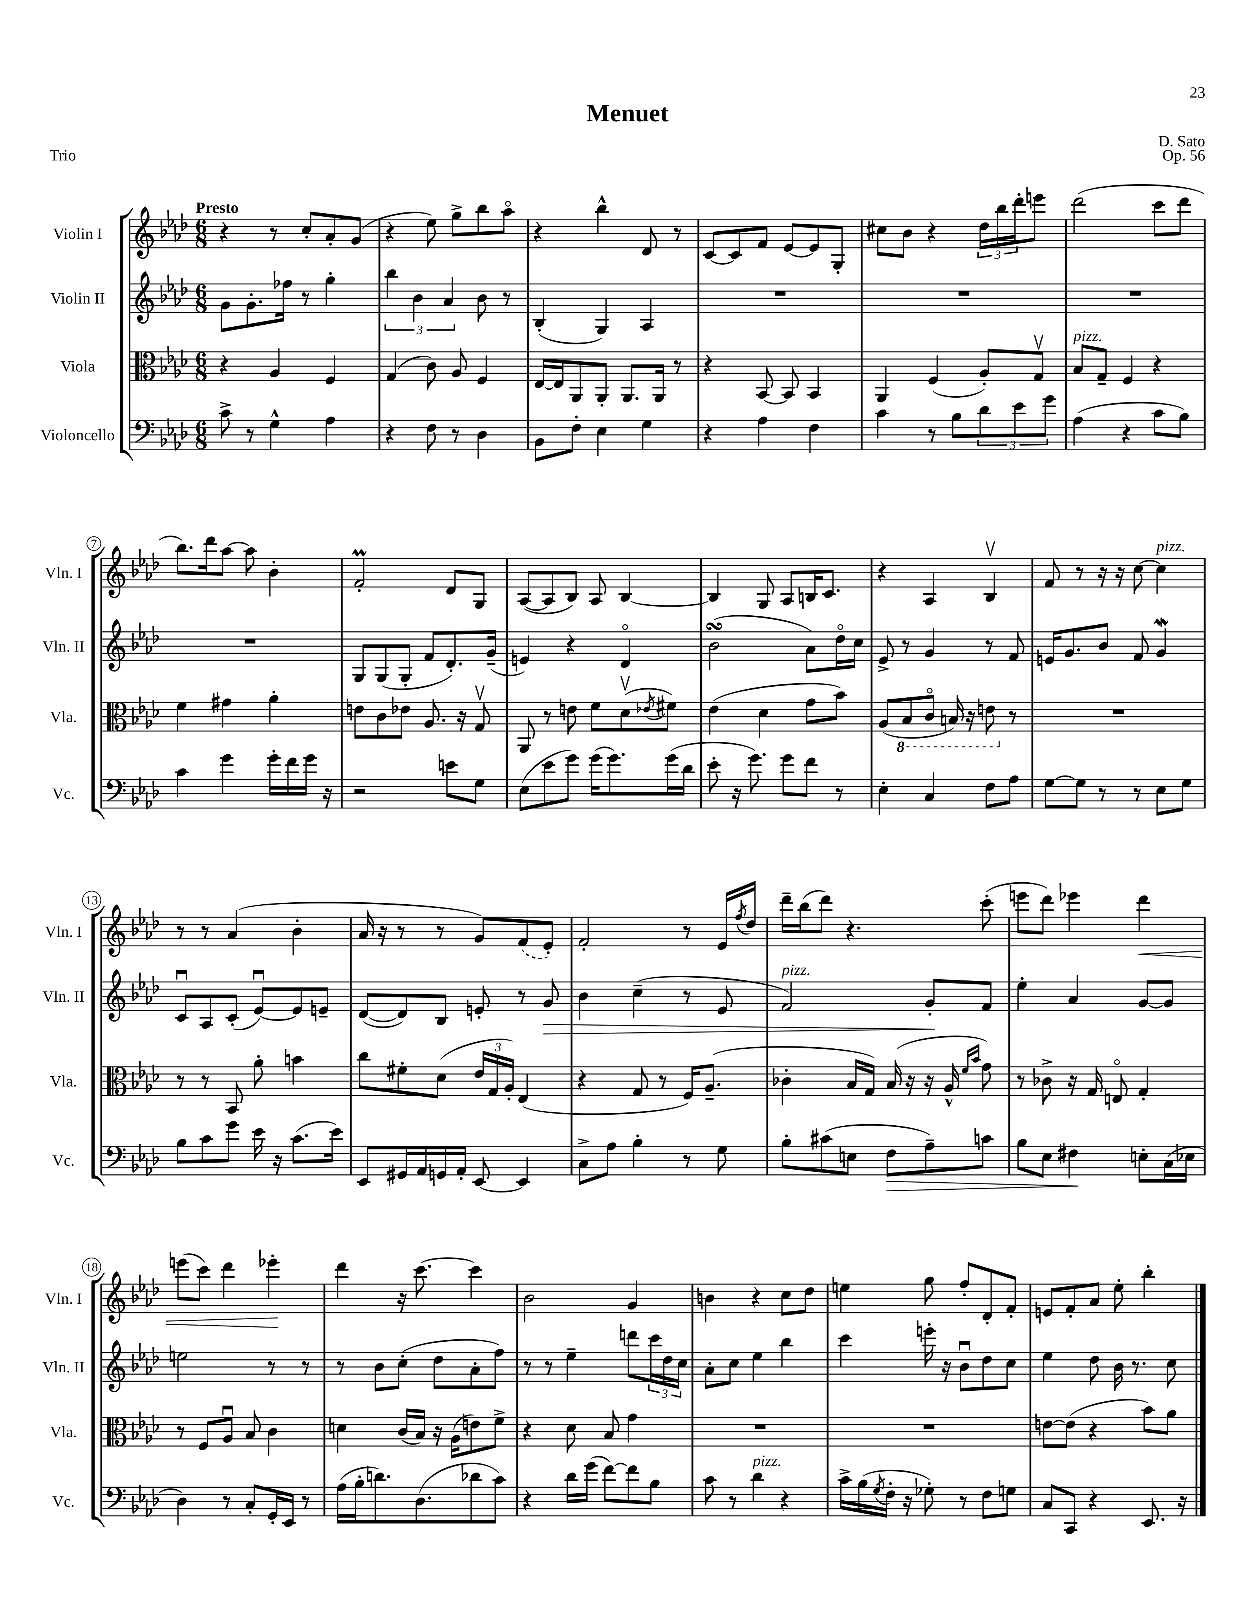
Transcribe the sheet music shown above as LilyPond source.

\header { title = "Menuet" composer = "D. Sato" opus = "Op. 56" piece = "Trio" }
<<
\new StaffGroup <<
\new Staff = "s0" \with { instrumentName = "Violin I" shortInstrumentName = "Vln. I" } {
    \clef treble \key aes \major \numericTimeSignature \time 6/8 \tempo "Presto"
    r4 r8 c''8-. aes'8-. g'8( |
    r4 ees''8) g''8-> bes''8 aes''8\flageolet |
    r4 bes''4-^ des'8 r8 |
    c'8~ c'8 f'8 ees'8~ ees'8 g8-. |
    cis''8 bes'8 r4 \tuplet 3/2 { des''16 bes''16 des'''16-. } e'''8 |
    des'''2( c'''8 des'''8 |
    bes''8.) des'''16 aes''8~ aes''8 bes'4-. |
    f'2-.\prall des'8 g8 |
    aes8~( aes8 bes8) aes8 bes4~ |
    bes4 g8 aes8 b16 c'8. |
    r4 aes4 bes4\upbow |
    f'8 r8 r16 r16 c''8~ c''4^\markup { \italic "pizz." } |
    r8 r8 aes'4( bes'4-. |
    aes'16 r16 r8 r8 g'8) \once \slurDashed f'8( ees'8-.) |
    f'2-. r8 ees'16 \acciaccatura { f''8 } des''16 |
    des'''16-- bes''16( des'''8) r4. c'''8-.( |
    e'''8 des'''8) ees'''4 des'''4\< |
    e'''8( c'''8) des'''4 ees'''4-.\! |
    des'''4 r16 c'''8.~ c'''4 |
    bes'2 g'4 |
    b'4 r4 c''8 des''8 |
    e''4 g''8 f''8-. des'8-. f'8-. |
    e'8 f'8-. aes'8 ees''8-. bes''4-. \bar "|." |
}
\new Staff = "s1" \with { instrumentName = "Violin II" shortInstrumentName = "Vln. II" } {
    \clef treble \key aes \major \numericTimeSignature \time 6/8
    g'8 g'8.-. fes''16 r8 g''4-. |
    \tuplet 3/2 { bes''4 bes'4 aes'4 } bes'8 r8 |
    bes4-.( g4) aes4 |
    R2. |
    R2. |
    R2. |
    R2. |
    g8 g8( g8-. f'8 des'8.-.) g'16--( |
    e'4) r4 des'4\flageolet |
    bes'2\turn( aes'8) des''16\flageolet c''16 |
    ees'8-> r8 g'4 r8 f'8 |
    e'16 g'8. bes'8 f'8 g'4\mordent |
    c'8\downbow aes8 c'8-.( ees'8~\downbow) ees'8 e'8-- |
    des'8~( des'8) bes8 e'8-. r8 g'8\> |
    bes'4 c''4--( r8 ees'8 |
    f'2^\markup { \italic "pizz." }) g'8-.\! f'8 |
    ees''4-. aes'4 g'8~ g'8 |
    e''2 r8 r8 |
    r8 bes'8 c''8-.( des''8 aes'8-. f''8) |
    r8 r8 ees''4-- d'''8 \tuplet 3/2 { c'''16 des''16 c''16 } |
    aes'8-. c''8 ees''4 bes''4 |
    c'''4 e'''16-. r16 bes'8\downbow des''8 c''8 |
    ees''4 des''8 bes'16 r8. c''8 \bar "|." |
}
\new Staff = "s2" \with { instrumentName = "Viola" shortInstrumentName = "Vla." } {
    \clef alto \key aes \major \numericTimeSignature \time 6/8
    r4 aes4 f4 |
    g4( c'8) aes8 f4 |
    ees16~ ees16 aes,8 aes,8-. aes,8. aes,16 r8 |
    r4 bes,8~ bes,8 bes,4 |
    aes,4 f4( aes8-.) g8\upbow |
    bes8^\markup { \italic "pizz." } g8-- f4 r4 |
    f'4 gis'4 aes'4-. |
    e'8 c'8 ees'8 aes8. r16 g8\upbow |
    aes,8 r8 e'8 f'8 des'8\upbow( \acciaccatura { ees'8 } fis'8) |
    ees'4( des'4 g'8 bes'8) |
    aes8( \ottava #-1 bes,8 c8\flageolet b,16) r16 e8 \ottava #0 r8 |
    R2. |
    r8 r8 bes,8 aes'8-. b'4 |
    c''8 fis'8-. des'8( \tuplet 3/2 { ees'16 g16 aes16-.) } ees4( |
    r4 g8 r8 f16) aes8.--( |
    ces'4-. bes16 g16) bes16( r16 r16 aes16-^ \grace { f'16 bes'16 } g'8) |
    r8 ces'8-> r16 g16 e8\flageolet g4-. |
    r8 f8 aes8\downbow bes8 c'4 |
    d'4 c'16( bes16) r16 aes16( e'8) f'8-> |
    r4 des'8 bes8 g'4 |
    R2. |
    R2. |
    e'8~ e'8( r4 bes'8) aes'8 \bar "|." |
}
\new Staff = "s3" \with { instrumentName = "Violoncello" shortInstrumentName = "Vc." } {
    \clef bass \key aes \major \numericTimeSignature \time 6/8
    c'8-> r8 g4-^ aes4 |
    r4 f8 r8 des4 |
    bes,8 f8-. ees4 g4 |
    r4 aes4 f4 |
    c'4 r8 bes8 \tuplet 3/2 { des'8 ees'8 g'8 } |
    aes4( r4 c'8 bes8) |
    c'4 g'4 g'16-. f'16 g'16 r16 |
    r2 e'8 g8 |
    ees8( ees'8 g'8) g'16( g'8.) g'16( des'16 |
    ees'8-. r16 g'8.) g'8 f'8 r8 |
    ees4-. c4 f8 aes8 |
    g8~ g8 r8 r8 ees8 g8 |
    bes8 c'8 g'8 ees'16 r16 c'8.( ees'16) |
    ees,8 gis,16 aes,16 g,16 aes,16-. ees,8~ ees,4 |
    c8-> aes8 bes4-. r8 g8 |
    bes8-. cis'8( e8 f8\> aes8--) c'8 |
    bes8 ees8 fis4\! e8-. c16( ees16 |
    des4) r8 c8-. g,16-. ees,16 r8 |
    aes16( bes16-. d'8.) des8.( des'8 c'8) |
    r4 des'16 g'16( f'8~) f'8 bes8 |
    c'8 r8 des'4^\markup { \italic "pizz." } r4 |
    c'16-> bes16( \acciaccatura { g8 } f16-. r16 ges8-.) r8 f8 g8 |
    c8 c,8 r4 ees,8. r16 \bar "|." |
}
>>
>>
\layout { \context { \Score \override BarNumber.stencil = #(make-stencil-circler 0.1 0.3 ly:text-interface::print) } }
